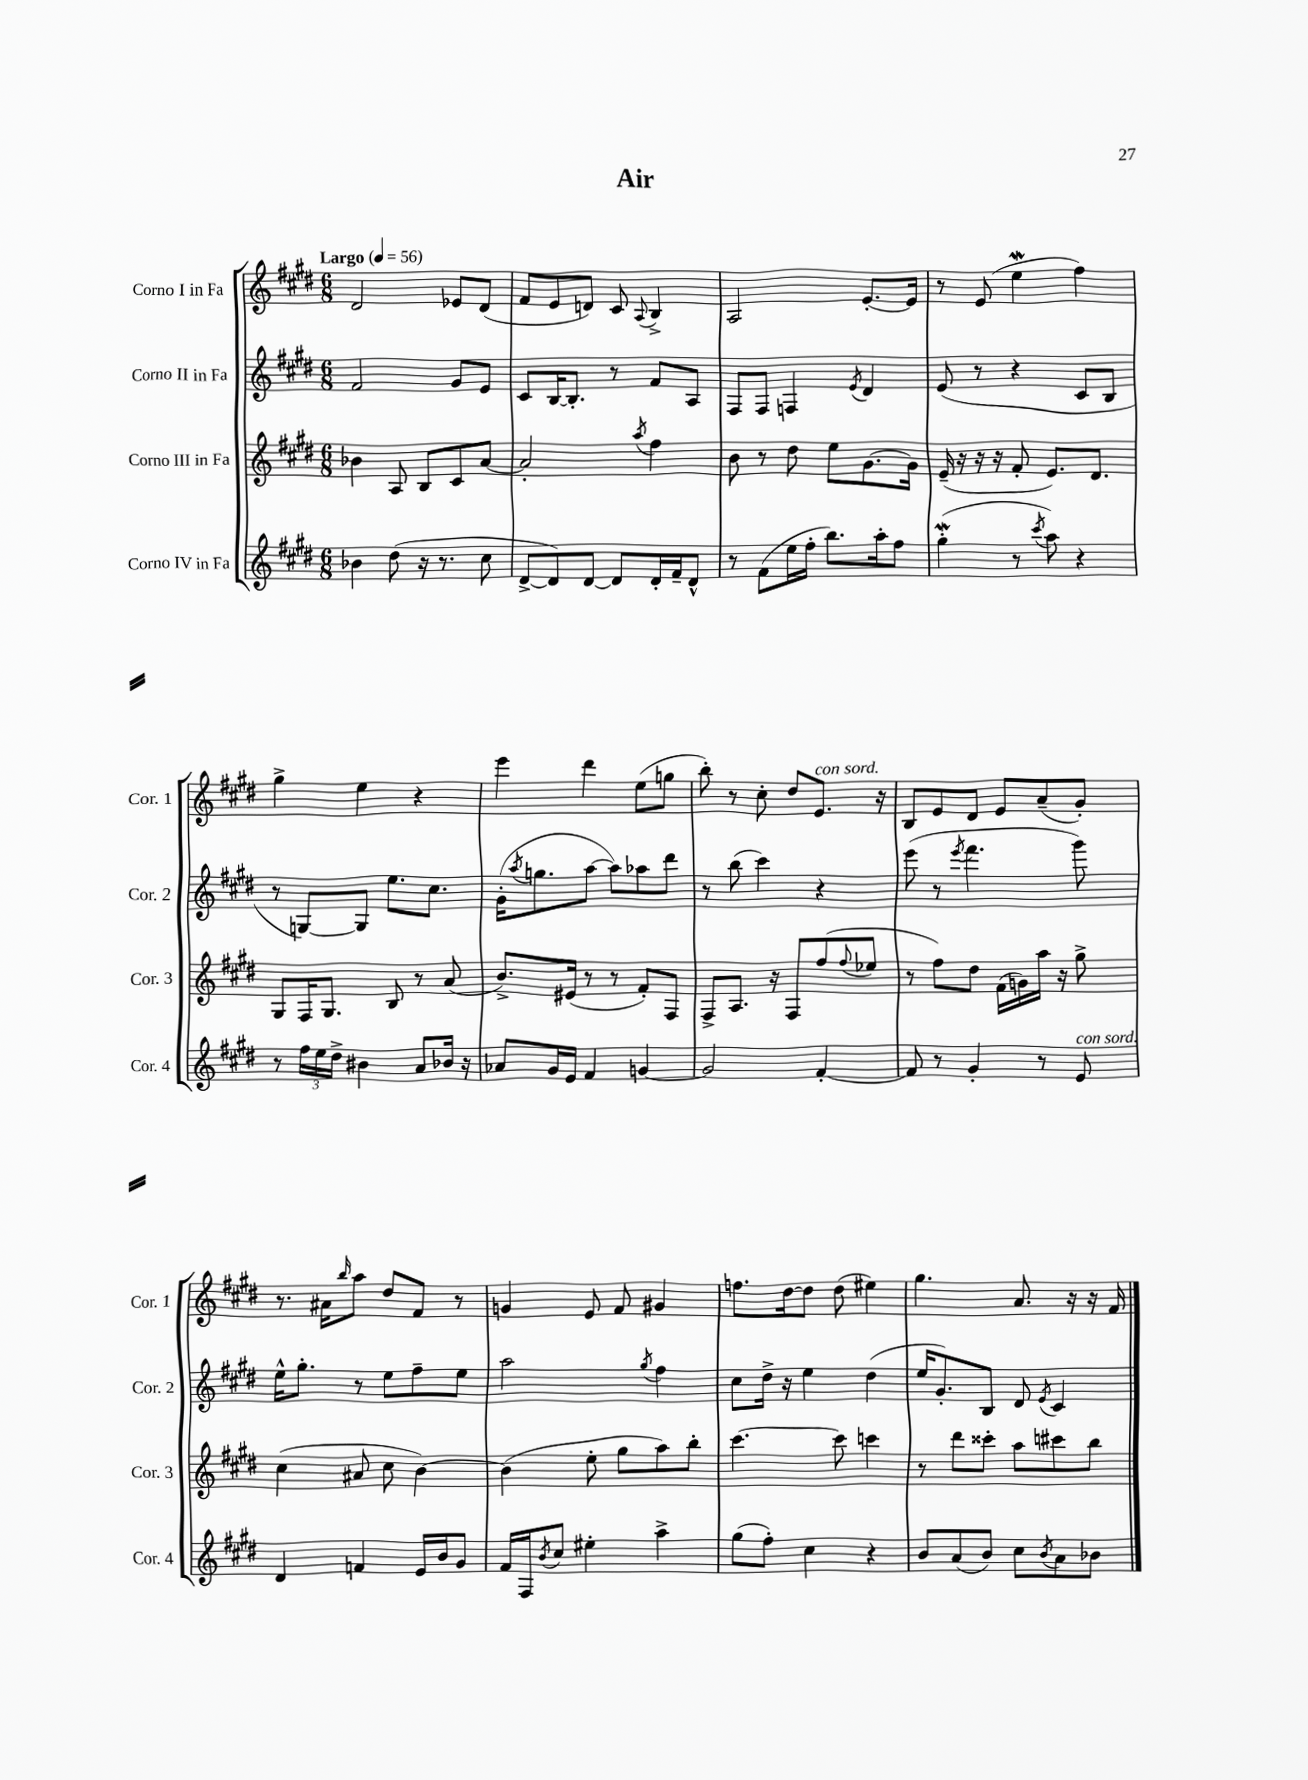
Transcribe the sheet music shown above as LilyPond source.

\header { title = "Air" }
<<
\new StaffGroup <<
\new Staff = "s0" \with { instrumentName = "Corno I in Fa" shortInstrumentName = "Cor. 1" } {
    \clef treble \key e \major \numericTimeSignature \time 6/8 \tempo "Largo" 4 = 56
    dis'2 ees'8 dis'8( |
    fis'8 e'8 d'8) cis'8 \appoggiatura { a8 } b4-> |
    a2 e'8.~-. e'16 |
    r8 e'8( e''4\mordent fis''4) |
    gis''4-> e''4 r4 |
    e'''4 dis'''4 e''8( g''8 |
    b''8-.) r8 cis''8-. dis''8 e'8.^\markup { \italic "con sord." } r16 |
    b8 e'8 dis'8 e'8 a'8--( gis'8-.) |
    r8. ais'16 \grace { b''16 } a''8 dis''8 fis'8 r8 |
    g'4 e'8 fis'8 gis'4 |
    f''8. dis''16~ dis''8 dis''8( eis''4) |
    gis''4. a'8. r16 r16 fis'16 \bar "|." |
}
\new Staff = "s1" \with { instrumentName = "Corno II in Fa" shortInstrumentName = "Cor. 2" } {
    \clef treble \key e \major \numericTimeSignature \time 6/8
    fis'2 gis'8 e'8 |
    cis'8 b16~ b8.-. r8 fis'8 a8 |
    fis8 fis8 f4 \acciaccatura { e'8 } dis'4 |
    e'8( r8 r4 cis'8 b8 |
    r8 g8~) g8 e''8. cis''8. |
    gis'16-.( \acciaccatura { a''8 } g''8. a''8~ a''8) aes''8 dis'''8 |
    r8 b''8( cis'''4) r4 |
    e'''8( r8 \acciaccatura { e'''8 } fis'''4. gis'''8) |
    e''16-^ gis''8.-. r8 e''8 fis''8-- e''8 |
    a''2 \acciaccatura { gis''8 } fis''4 |
    cis''8 dis''16-> r16 e''4 dis''4( |
    e''16 gis'8.-.) b8 dis'8 \acciaccatura { e'8 } cis'4 \bar "|." |
}
\new Staff = "s2" \with { instrumentName = "Corno III in Fa" shortInstrumentName = "Cor. 3" } {
    \clef treble \key e \major \numericTimeSignature \time 6/8
    bes'4 a8 b8 cis'8 a'8~ |
    a'2-. \acciaccatura { a''8 } fis''4 |
    b'8 r8 dis''8 e''8 gis'8.~ gis'16 |
    e'16--( r16 r16 r16 fis'8-. e'8.) dis'8. |
    gis8 fis16 gis8. b8 r8 a'8( |
    b'8.->) eis'16( r8 r8 fis'8-.) fis8 |
    fis8-> a8. r16 fis8 fis''8( \appoggiatura { fis''8 } ees''8 |
    r8 fis''8) dis''8 fis'16( g'16) a''16 r16 gis''8-> |
    cis''4( ais'8 cis''8 b'4~) |
    b'4( e''8-. gis''8 a''8) b''8-. |
    cis'''4.~ cis'''8 c'''4 |
    r8 dis'''8 cisis'''8-. a''8 cis'''8 b''8 \bar "|." |
}
\new Staff = "s3" \with { instrumentName = "Corno IV in Fa" shortInstrumentName = "Cor. 4" } {
    \clef treble \key e \major \numericTimeSignature \time 6/8
    bes'4 dis''8( r16 r8. cis''8 |
    dis'8~-> dis'8) dis'8~ dis'8 dis'16-. fis'16-- dis'8-^ |
    r8 fis'8( e''16 fis''16-. b''8.) a''16-. fis''8 |
    gis''4-.\mordent( r8 \acciaccatura { cis'''8 } a''8) r4 |
    r8 \tuplet 3/2 { fis''16 e''16 dis''16-> } bis'4 a'8 bes'16 r16 |
    aes'8 gis'16 e'16 fis'4 g'4~ |
    g'2 fis'4~-. |
    fis'8 r8 gis'4-. r8 e'8^\markup { \italic "con sord." } |
    dis'4 f'4 e'16 b'16 gis'8 |
    fis'16 fis16 \acciaccatura { b'8 } cis''8 eis''4-. a''4-> |
    gis''8( fis''8-.) cis''4 r4 |
    b'8 a'8( b'8) cis''8 \acciaccatura { b'8 } a'8 bes'8 \bar "|." |
}
>>
>>
\layout { \context { \Score \remove "Bar_number_engraver" } }
